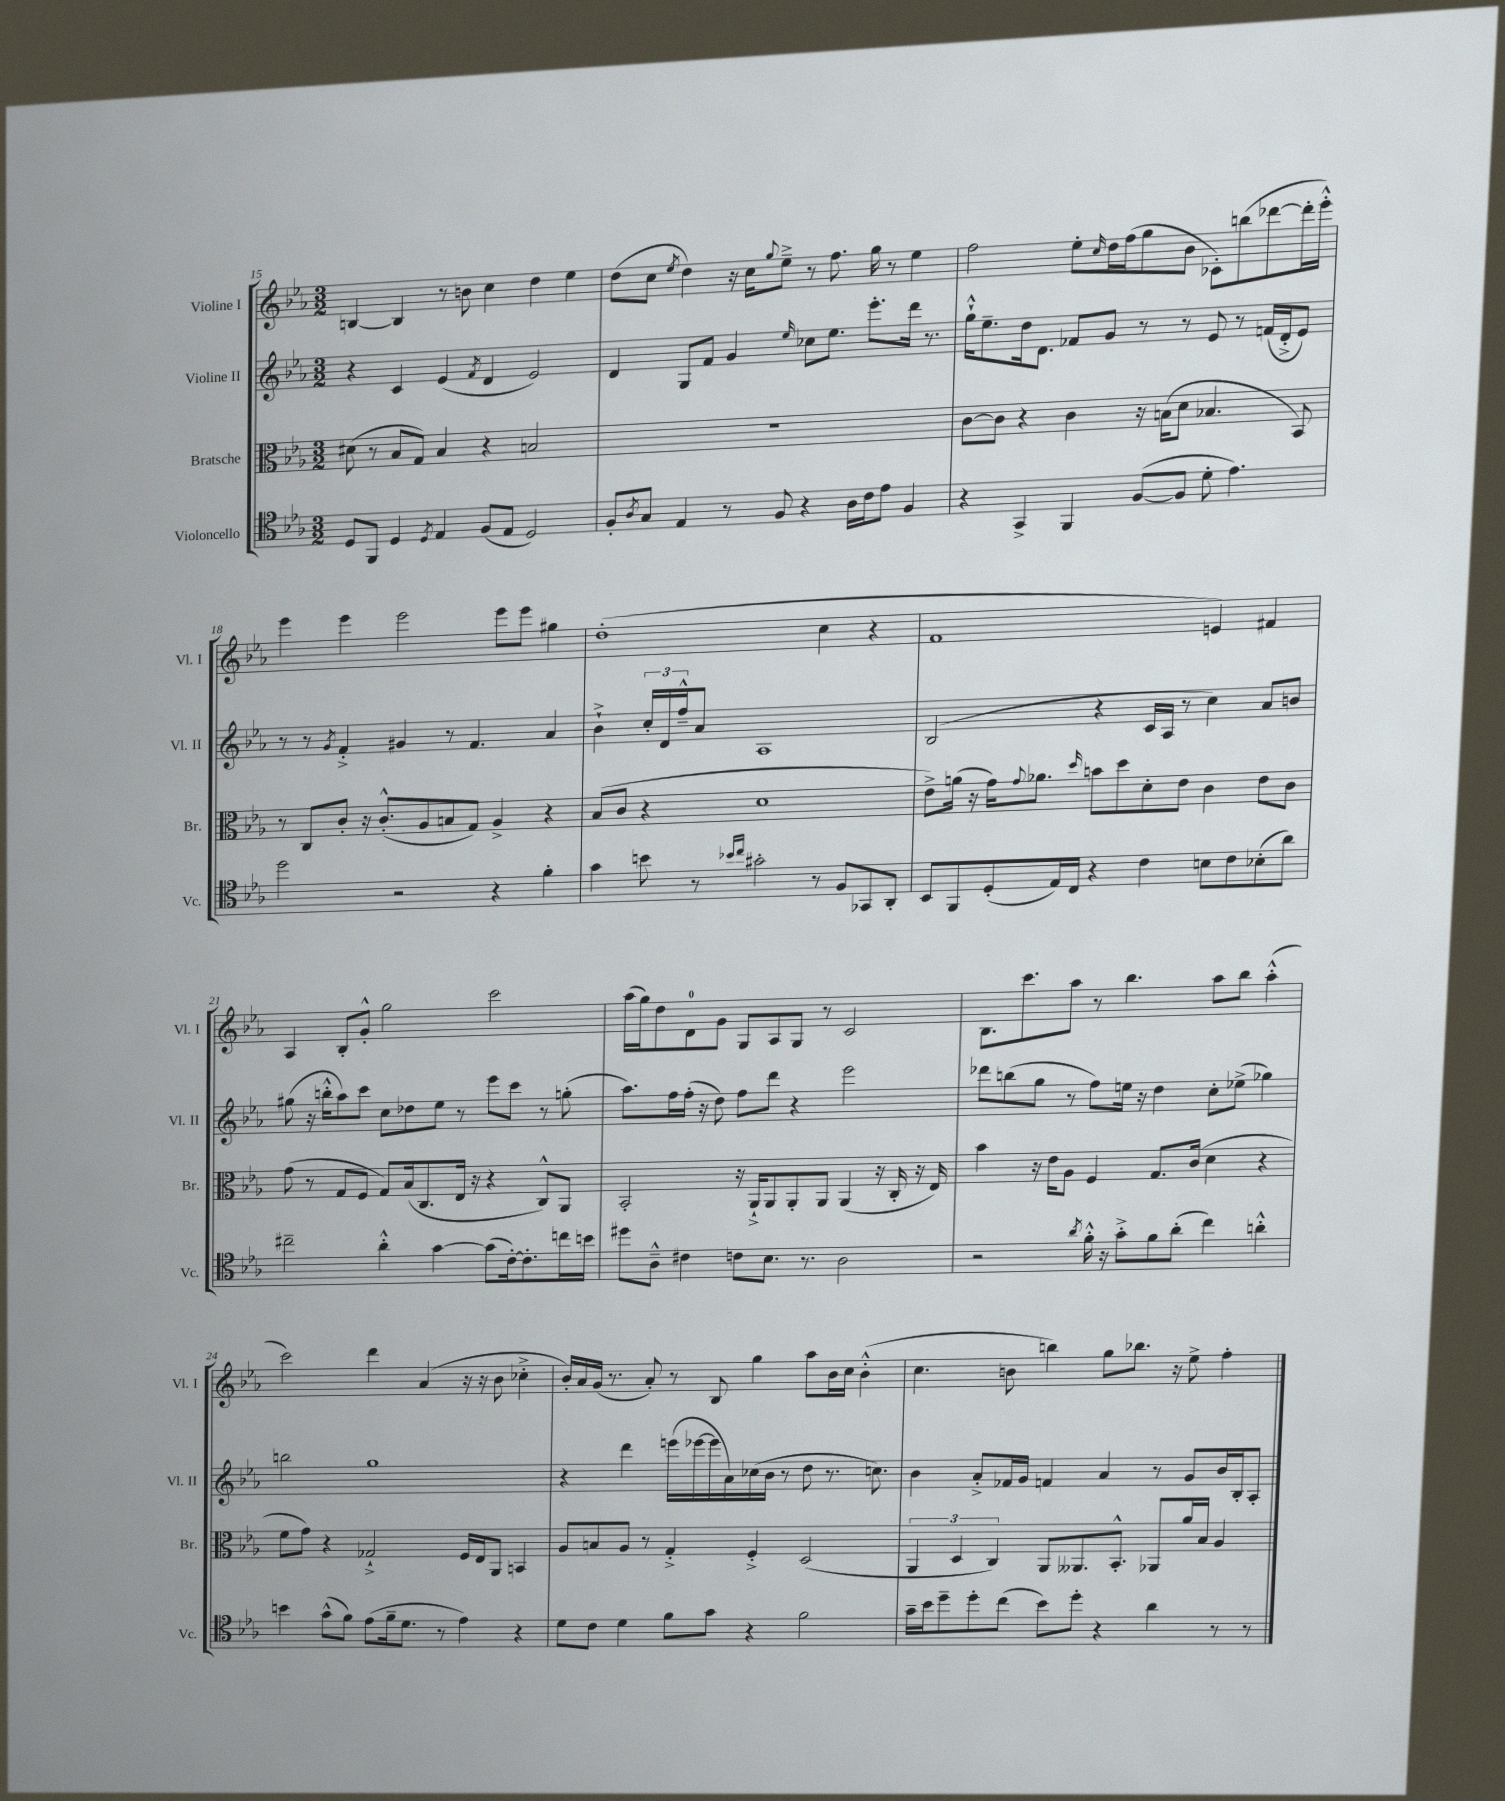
<<
\new StaffGroup <<
\new Staff = "s0" \with { instrumentName = "Violine I" shortInstrumentName = "Vl. I" } {
    \clef treble \key ees \major \numericTimeSignature \time 3/2
    b4~ b4 r8 b'8 c''4 d''4 ees''4 |
    d''8( c''8 \acciaccatura { ees''8 } d''4) r16 c''16 \appoggiatura { g''8 } ees''8---> r8 f''8. g''16 r8 ees''4 |
    f''2 ees''8-. \grace { c''16 } d''16 f''16( g''8 bes'8 ces'8-.) b''8( des'''8~ des'''16-. ees'''16-.-^) |
    ees'''4 ees'''4 ees'''2 ees'''8 ees'''8 gis''4 |
    d''1-.( c''4 r4 |
    f'1 e'4) fis'4 |
    aes4 bes8-. g'8-.-^ g''2 c'''2 |
    aes''16( g''16) d''8 d'8-0 g'8 g8 aes8 g8 r8 c'2 |
    bes8. c'''8. aes''8 r8 bes''4. aes''8 bes''8 aes''4-.-^( |
    c'''2) d'''4 aes'4( r16 r16 bes'8 ces''4-.-> |
    bes'16-.) aes'16 g'16( r8. aes'8-.) r8 bes8 g''4 aes''8 bes'16 c''16 bes'4-.-^( |
    c''4. b'8 b''4) g''8 bes''8. r16 ees''8-> f''4-. \bar "|." |
}
\new Staff = "s1" \with { instrumentName = "Violine II" shortInstrumentName = "Vl. II" } {
    \clef treble \key ees \major \numericTimeSignature \time 3/2
    r4 c'4 ees'4( \acciaccatura { f'8 } d'4 ees'2) |
    d'4 g8 f'8 g'4 \grace { ees''16 } ces''8 ees''8. ees'''8.-. d'''16 r8. |
    g''16-!-^ ees''8.-- d''16 d'8. fes'8 g'8 r8 r8 ees'8 r8 f'16( d'16-.-> ees'8) |
    r8 r8 \acciaccatura { g'8 } f'4-.-> gis'4 r8 f'4. aes'4 |
    bes'4-!-> \tuplet 3/2 { c''16-. d'16 f''16---^ } aes'8 aes1 |
    bes2( r4 c'16 aes16 r8 c''4) aes'8 b'8 |
    gis''8( r16 b''16-.-^ aes''8) c'''8 c''8 des''8 ees''8 r8 ees'''8 c'''8 r8 g''8-.( |
    aes''8.) f''16 f''16-.( r16 d''8) f''8 d'''8 r4 ees'''2 |
    des'''8 b''8( g''8 r8 f''8) e''16 r16 d''4 c''8-. ees''8->( ges''4) |
    b''2 g''1 |
    r4 d'''4 e'''16( ees'''16~ ees'''16 aes'16) ces''16( bes'16 r8 d''8 r8. c''8.) |
    bes'4 aes'8-.-> fes'16 g'16 f'4 aes'4 r8 g'8 bes'16 bes16-. aes8-. \bar "|." |
}
\new Staff = "s2" \with { instrumentName = "Bratsche" shortInstrumentName = "Br." } {
    \clef alto \key ees \major \numericTimeSignature \time 3/2
    dis'8( r8 bes8 g8) bes4 r4 b2 |
    R1. |
    c'8~ c'8 r4 c'4 r16 b16( d'8 bes4. bes,8) |
    r8 c8 c'8-. r16 c'8.-.-^( aes8 b8 g8) aes4-> r4 |
    bes8( c'8 r4 d'1 |
    ees'8->) a'16( r16 g'16) \appoggiatura { g'8 } aes'8. \grace { d''16 } b'8 d''8 d'8-. ees'8 c'4 ees'8 c'8 |
    g'8( r8 g8 f8 g8) bes16( c8. ees16 r16 r4 c8-^) aes,8 |
    bes,2-. r16 aes,16-!-> aes,8 aes,8-. aes,8 aes,4( r16 c16-. r16 ees16) |
    bes'4 r16 ees'16 aes8 f4 g8. c'16( d'4 r4 |
    f'8 g'8) r4 ges2-!-> f16 ees16 aes,8 b,4 |
    aes8 b8 aes8 r8 g4-.-> f4-.-> d2( |
    \tuplet 3/2 { aes,4 d4 c4) } aes,8 aeses,8. bes,8.-.-^ aes,8 aes'16 bes16 aes4 \bar "|." |
}
\new Staff = "s3" \with { instrumentName = "Violoncello" shortInstrumentName = "Vc." } {
    \clef tenor \key ees \major \numericTimeSignature \time 3/2
    d8 f,8 d4 \acciaccatura { d8 } ees4 f8( ees8 d2) |
    f8-. \acciaccatura { aes8 } g8 ees4 r8 f8 r4 aes16 c'16 ees'8 f4 |
    r4 g,4-> f,4 f8~( f8 d'8-. ees'4.) |
    d''2 r2 r4 f'4-. |
    g'4 b'8 r8 \grace { bes'16 c''16 } gis'2-. r8 f8 ges,8 aes,8-. |
    bes,8 f,8 d8-.( ees16) c16 r4 c'4 b8 c'8 bes8-.( aes'8) |
    cis''2-- aes'4-.-^ g'4~ g'8( c'16~-.) c'8.-. c''16 b'16 |
    dis''8 aes8---^ cis'4 c'8 bes8. r8. aes2 |
    r2 \acciaccatura { aes'8 } f'16-.-^ r16 g'8-.-> f'8 aes'8-.( c''4) a'4-.-^ |
    b'4 g'8-^( f'8) ees'8( f'16-- d'8. r8 ees'4) r4 |
    d'8 c'8 d'4 f'8 g'8 r4 f'2 |
    g'16-- bes'16 d''8-- d''8-. c''8( bes'8) d''8-. r4 aes'4 r8 r8 \bar "|." |
}
>>
>>
\layout { \context { \Score currentBarNumber = #15 } }
